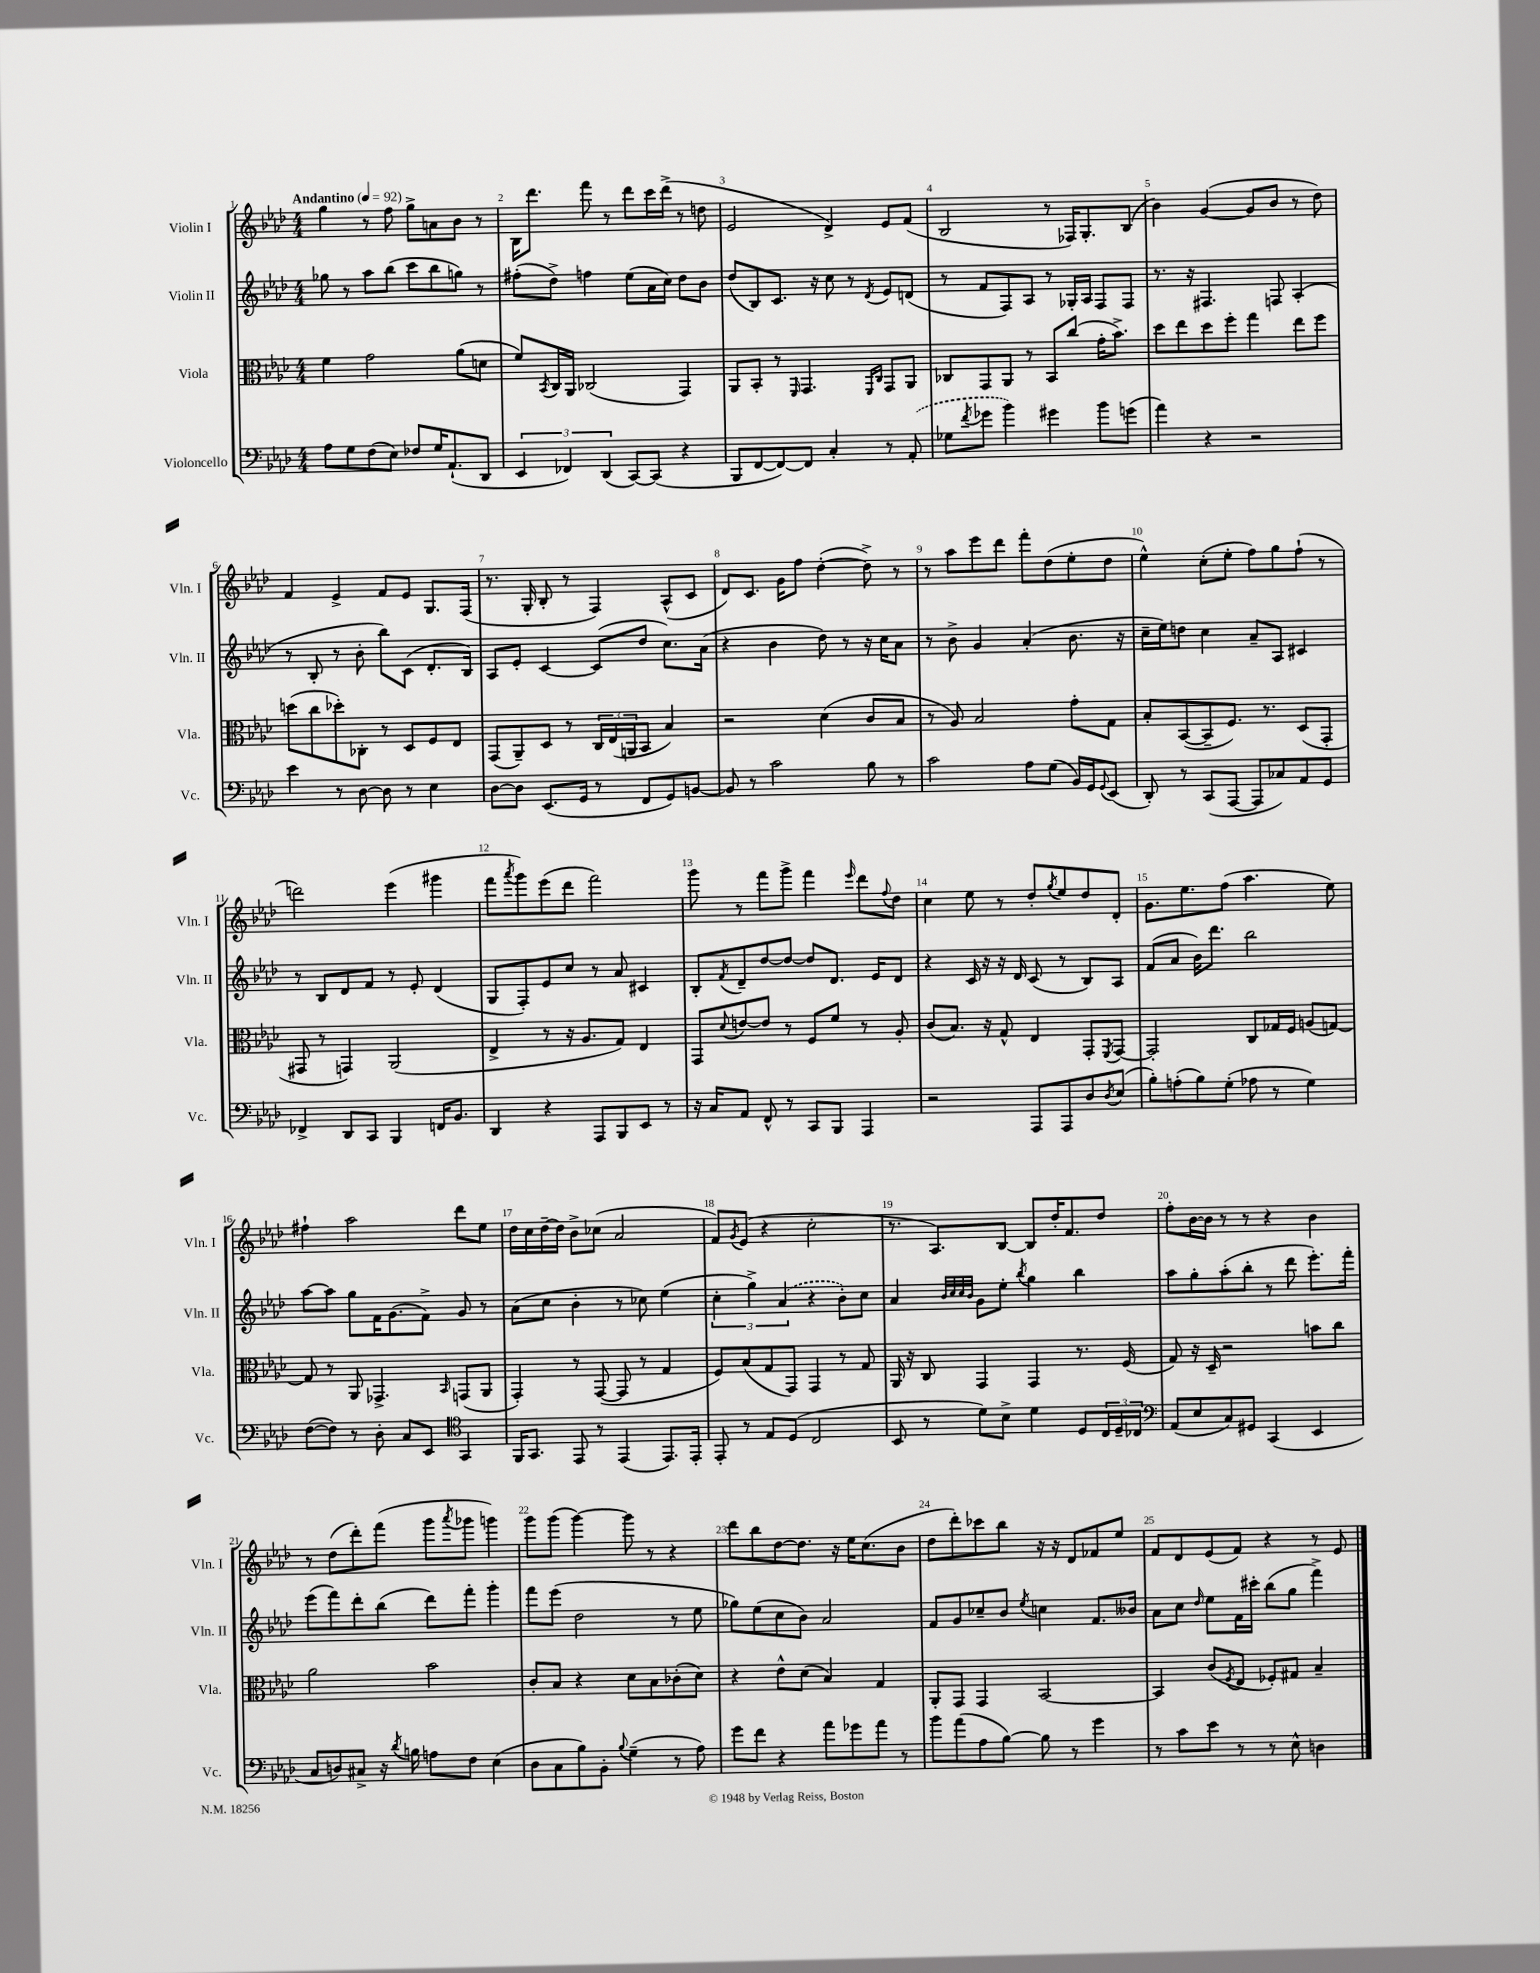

**kern	**kern	**kern	**kern
*staff4	*staff3	*staff2	*staff1
*clefF4	*clefC3	*clefG2	*clefG2
*k[b-e-a-d-]	*k[b-e-a-d-]	*k[b-e-a-d-]	*k[b-e-a-d-]
*M4/4	*M4/4	*M4/4	*M4/4
*MM92	*MM92	*MM92	*MM92
8A-	4f	8gg-	4gg
8G	.	8r	.
(8F	2g	8aa-	8r
8E-)	.	(8bb-	8ff
8F-	.	8ccc	8gg^
16G	.	8bb-	8a
(8.AA-`	.	.	.
.	(8a-	8gg)	8b-
8DD-	8d	8r	8r
=	=	=	=
6EE-	8f)	(8ff#'	16B-
.	.	.	8.ddd-
.	8qBB-	.	.
.	16C	8dd-^)	.
6FF-)	.	.	.
.	16AA-	.	.
.	(2C-	4ff	8fff
(6DD-	.	.	.
.	.	.	8r
[8CC)	.	(8ee-	8ddd-
(8CC]	.	16a-	16ccc
.	.	16cc)	(16ddd-^
4r	4GG)	8dd-	8r
.	.	8b-	8dd
=	=	=	=
8BBB-	8AA-	(8dd-	2e-
[8FF	8BB-'	8B-)	.
8FF_)	8r	8.c	.
.	16qqFF	.	.
8FF]	4.GG	.	.
.	.	16r	.
4C'	.	8cc	4d-^)
.	.	8r	.
.	16qqFF	.	.
.	16qqC	8qd-	.
8r	8GG	8e-	8e-
(8AA-'	8AA-	(8d	(8f
=	=	=	=
8G-	8C-	8r	2B-
8qf	.	.	.
8g-	8GG	8f	.
4b-)	8AA-	8F)	.
.	8r	8A-	.
4g#	8BB-	8r	8r
.	(8cc	16G-'	16F-)
.	.	16A-	8.G'
8b-	16g'	8F	.
.	8.b-^)	.	.
(8g	.	8F	(8B-
=	=	=	=
4a-)	8dd-	8.r	4b-)
.	8ee-	.	.
.	.	16r	.
4r	8dd-	4.F#	([4g
.	8ff'	.	.
2r	4gg	.	8g]
.	.	8F	8b-
.	8ee-	(4A-'	8r
.	8ff	.	8dd-)
=	=	=	=
4e-	(8dd	8r	4f
.	8cc	8B-'	.
8r	8dd-')	8r	4e-^
[8D-	8C-'	8b-'	.
8D-]	8r	8bb-)	8f
8r	8D-	(8c	8e-
4E-	8F	8.d-'	8.G
.	8E-	.	.
.	.	16B-)	(16F
=	=	=	=
[8D-	(8GG	8A-	8.r
8D-]	8AA-~)	8e-'	.
.	.	.	16G'
(8.EE-	8D-	[4c	8B-'
.	8r	.	8r
16GG	.	.	.
8r	24C	(8c]	4F)
.	(24E-	.	.
.	24AA	.	.
8FF	8BB-	8dd-	.
8GG)	4B-)	8.cc)	(8A-^^
[8BB	.	.	8c
.	.	(16a-	.
=	=	=	=
8BB]	2r	4r	8d-)
8r	.	.	8.c
2c	.	4b-	.
.	.	.	16g
.	.	.	8ff
.	(4d-	8dd-)	([4dd-'
.	.	8r	.
8B-	8c	16r	8dd-^])
.	.	16cc	.
8r	8B-	8a-	8r
=	=	=	=
2c	8r	8r	8r
.	8A-)	8b-^	8aa-
.	2B-	4g	8eee-
.	.	.	8ddd-
8A-	.	(4a-'	8fff'
(8G	.	.	(8dd-
16BB-)	8g'	8.b-	8ee-'
16GG	.	.	.
8qqGG	.	.	.
(8EE-	8G	.	8dd-
.	.	16r	.
=	=	=	=
8DD-')	8B-'	16cc~	4ee-^^)
.	.	16ee-)	.
8r	([8BB-	8dd	.
(8CC	8BB-~]	4cc	(8cc'
[8AAA-	8.F)	.	8ee-'
8AAA-]	.	8a-~	8ff)
.	8.r	.	.
8C-)	.	8A-	8gg
8AA-	(8D-	4c#	(8ff`
8GG	8GG'	.	8r
=	=	=	=
4FF-^	8GG#	8r	2ddd)
.	8r	8B-	.
8DD-	4GG)	8d-	.
8CC	.	8f	.
4BBB-	(2AA-	8r	(4eee-
.	.	8e-'	.
16FF	.	(4d-	4ggg#
8.BB-	.	.	.
=	=	=	=
4DD-	4E-^	8G	8fff
.	.	.	8qaaa-
.	.	8F')	8ggg)
4r	8r	8e-	(8eee-
.	16r	8cc	8ddd-
.	8.A-	.	.
8AAA-	.	8r	2fff)
8BBB-	8G)	8a-	.
8EE-	4E-	4c#	.
8r	.	.	.
=	=	=	=
16r	8GG	8B-'	8ggg
16C	.	.	.
.	8qqd-	8qf	.
8AA-	[8e	8d-~	8r
8FF^^	8e]	[8dd-	8fff
8r	8r	8dd-_	8ggg^
8CC	8F	8dd-]	4fff
8BBB-	8f	8.d-	.
.	.	.	16qqeee-
4AAA-	8r	.	8ddd-
.	.	16e-	.
.	.	.	8qqff
.	8A-'	8d-	8dd-
=	=	=	=
2r	(8c	4r	4cc
.	8.B-)	.	.
.	.	16c	8ee-
.	16r	16r	.
.	8G^^	16r	8r
.	.	16d-	.
8AAA-	4E-	(8c	8dd-'
.	.	.	8qgg
8AAA-	.	8r	8ee-
8D-	8GG'	8B-)	8dd-
8qD-	8qFF	.	.
(8E-	[8GG	8A-	8d-'
=	=	=	=
8B-')	2GG']	(8f	8.g
(8A'	.	8a-	.
.	.	.	8.ee-
8B-)	.	16b-)	.
.	.	8.ddd-	.
(8G'	.	.	(8ff
8A-	8C	2bb-	4.aa-
8r	16G-	.	.
.	16F	.	.
4G)	(8A	.	.
.	[8G)	.	8ee-)
=	=	=	=
([8F	8G]	[8aa-	4ff#`
8F])	8r	8aa-]	.
8r	8AA-	8gg	2aa-
8D-'	4.GG-^	16f	.
.	.	(8.g	.
8C	.	.	.
8EE-	.	8f^)	.
*clefC4	*	*	*
.	16qqBB-	.	.
4GG	(8GG	8g	8ddd-
.	8AA-	8r	8ee-
=	=	=	=
16FF	4GG')	(8a-	16dd-
8.GG	.	.	16cc
.	.	8cc	[16dd-~
.	.	.	16dd-]
8EE-	8r	4b-'	8b-^
8r	([8GG	.	(8cc-
(4EE-	8GG]	8r	2a-
.	8r	8cc-)	.
8.EE-)	4G	(4ee-	.
16EE-'	.	.	.
=	=	=	=
8EE-'	8F)	6cc'	8f)
.	.	.	8qg
8r	(8B-	.	(8e-
.	.	6gg^)	.
8E-	8G	.	4r
.	.	(6a-	.
(8D-	8GG)	.	.
2C	4GG	4r	2cc'
.	8r	8b-')	.
.	8G	8cc	.
=	=	=	=
8BB-	16AA-	4a-	8.r
.	16r	.	.
8r	8C	.	.
.	.	.	8.A-)
.	.	32qqb-	.
.	.	32qqcc	.
.	.	32qqcc	.
.	.	32qqb-	.
8d-)	4GG	8g	.
8B-^	.	8ee-'	[8B-
.	.	8qbb-	.
4d-	4GG	4gg	8B-]
.	.	.	16dd-'
.	.	.	8.f
8D-	8.r	4bb-	.
24C	.	.	8dd-
24D-~	.	.	.
.	(16F	.	.
24C-	.	.	.
=	=	=	=
*clefF4	*	*	*
(8AA-	8G)	8aa-	8ff'
8E-	16r	8gg'	[16b-
.	16D-~	.	16b-]
8C)	2r	(8aa-'	8r
8GG#	.	8bb-'	8r
(4CC	.	8r	4r
.	.	8ddd-	.
4EE-	8b	8.eee-')	4b-
.	8cc	.	.
.	.	16fff'	.
=	=	=	=
8C	2a-	(8eee-	8r
8D)	.	8fff)	(8dd-
8C#^	.	8ddd-'	8ddd-')
16r	.	(8bb-	(8fff
8qd-	.	.	.
16B	.	.	.
8A	2b-	8ddd-)	8ggg
.	.	.	8qaaa-
8F	.	8fff'	8ggg-
(4E-	.	4ggg'	4ggg)
=	=	=	=
8D-	8c'	8fff	8ggg
8C	8B-	(8eee-	(8ggg
8B-)	4r	2dd-	[4ggg)
8BB-'	.	.	.
8qqB-	.	.	.
(4G~	8d-	.	8ggg]
.	8B-	.	8r
8r	(8c-'	8r	4r
8A-)	8d-)	8ee-	.
=	=	=	=
8g	4r	8gg-)	8ddd-
8f	.	(8ee-	8bb-
4r	8e-^^	8cc	[8dd-
.	(8d-	8b-)	8.dd-]
8a-	4B-)	2a-	.
.	.	.	16r
8g-	.	.	16ee-
.	.	.	(8.cc
8a-	4G	.	.
8r	.	.	8b-
=	=	=	=
8b-	8AA-'	8f	8dd-
(8a-	8GG	8g	8ddd-')
8A-	4GG	8cc-~	8ccc-
[8B-)	.	8b-	8bb-
.	.	8qee-	.
8B-]	[2BB-	4cc	16r
.	.	.	16r
8r	.	.	8d-
4g	.	8.f	8f-
.	.	.	8ee-
.	.	16b--	.
=	=	=	=
8r	4BB-]	8a-	8f
8c	.	8cc	8d-
.	.	16qqdd-	.
8e-	(8c	8ee-	(8e-
.	8qF	.	.
8r	8E-	16f	8f)
.	.	16ccc#'	.
8r	8F-')	(8bb-	4r
8E-^^	8G#	8gg	.
4D	4B-~	4fff^)	8r
.	.	.	8e-
==	==	==	==
*-	*-	*-	*-
